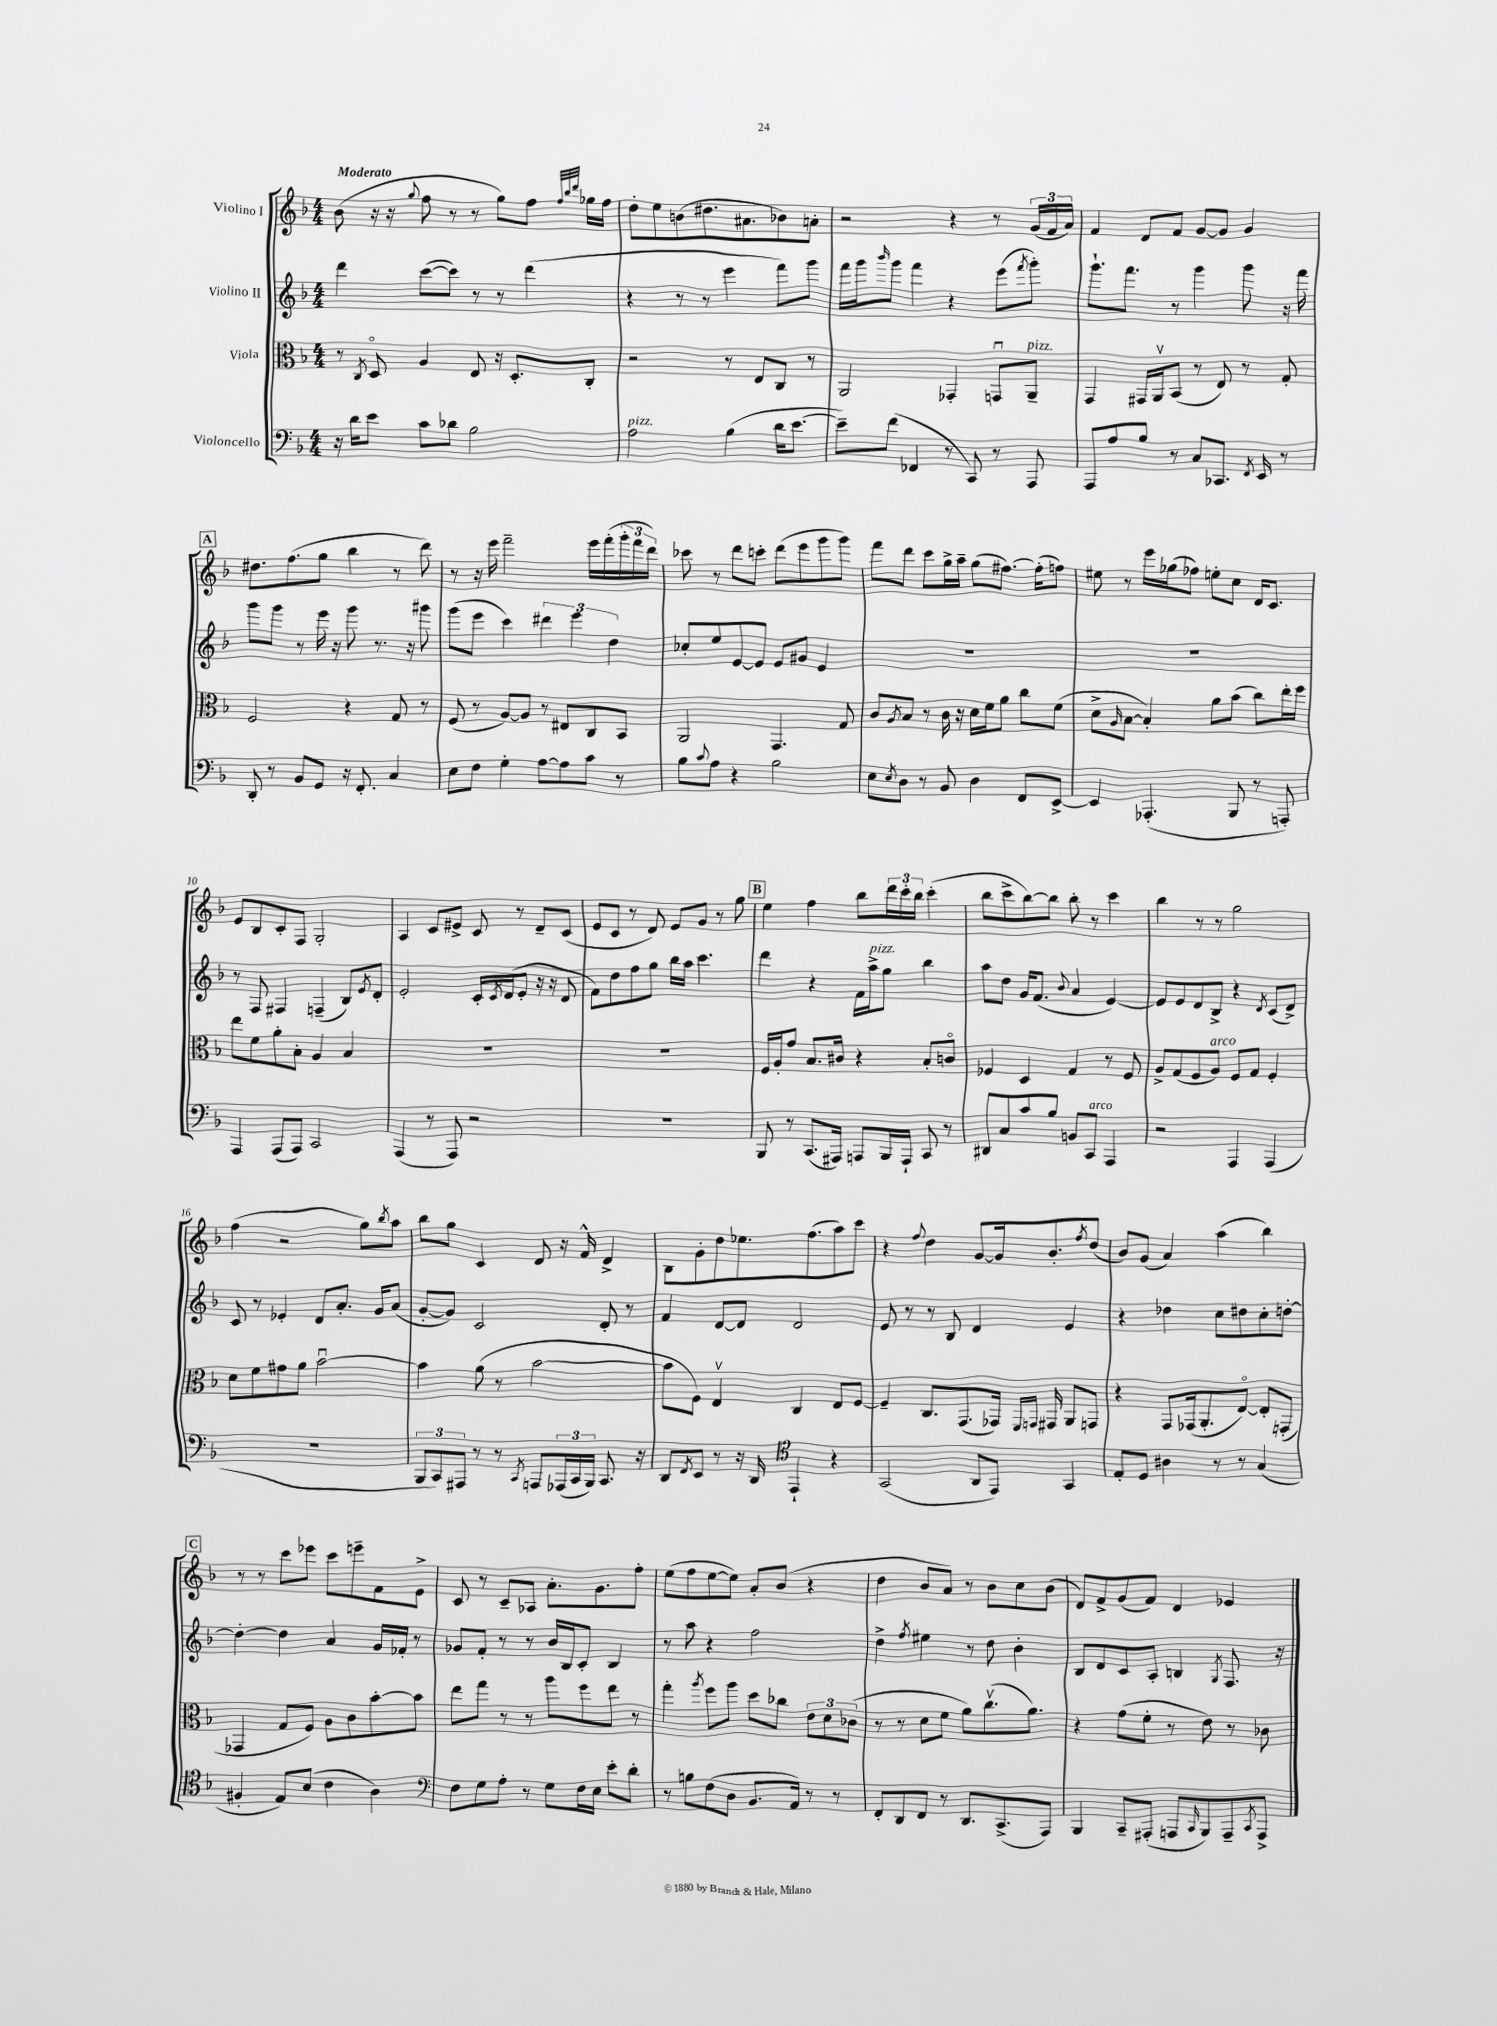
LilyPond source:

<<
\new StaffGroup <<
\new Staff = "s0" \with { instrumentName = "Violino I" } {
    \clef treble \key f \major \numericTimeSignature \time 4/4 \tempo "Moderato"
    bes'8( r16 r16 \appoggiatura { g''8 } f''8 r8 r8 g''8) f''8 \grace { f''32 bes''32 d'''32 } ges''16 f''16 |
    d''8-. e''8 b'8( dis''8. ais'8. bes'8) a'8-. |
    r2 r4 r8 \tuplet 3/2 { g'16( f'16 a'16) } |
    f'4 d'8 f'8 g'8~ g'8 g'4 |
    \mark \markup { \box "A" } dis''8. f''8.( g''8 bes''4 r8 d'''8) |
    r8 r16 e'''16 f'''2-- e'''16 f'''16-.( \tuplet 3/2 { g'''16-. f'''16 d'''16) } |
    ces'''8 r8 d'''8 c'''8-. d'''8( e'''8 g'''8 g'''8) |
    f'''8 d'''8 c'''8 g''16-> a''16-- g''8( fis''8.~) fis''16-.( f''8) |
    eis''8 r8 e'''16 ges''16( fes''8) e''8-. c''8 d'16 c'8. |
    e'8 bes8 c'8-. f8 g2-. |
    a4 c'8 eis'8-> c'8 r8 d'8-- c'8( |
    e'8 c'8 r8 d'8) e'8 g'8 r8 g''8 |
    \mark \markup { \box "B" } e''4 f''4 bes''8 \tuplet 3/2 { d'''16 c'''16-. bes''16 } c'''4-.( |
    bes''8 c'''8-> bes''8~) bes''8 bes''8-. r8 c'''4 |
    bes''4 r8 r8 g''2 |
    f''4( r2 g''8) \acciaccatura { bes''8 } a''8 |
    bes''8 g''8 c'4 d'8 r16 f'16-^ d'4-> |
    bes8 g'8-. d''8 ees''8. f''8.( a''8) c'''8 |
    r4 \appoggiatura { f''8 } d''4 g'8~ g'16 bes'8.-. \acciaccatura { f''8 } d''8( |
    bes'8) g'8( a'4) a''4( bes''4) |
    \mark \markup { \box "C" } r8 r8 c'''8 ees'''8 c'''8 e'''8-- f'8 e'8-> |
    c'8 r8 c'8-- aes8 a'8.-. g'8. f''8-. |
    e''8( f''8 e''8~ e''8) a'8-. bes'8( r4 |
    d''4 bes'8 a'8) r8 bes'8 c''8 bes'8( |
    d'8) f'8-> g'8( f'8) d'4 ees'4 \bar "|." |
}
\new Staff = "s1" \with { instrumentName = "Violino II" } {
    \clef treble \key f \major \numericTimeSignature \time 4/4
    d'''4 c'''8~( c'''8) r8 r8 d'''4( |
    r4 r8 r8 e'''4 f'''8) g'''8 |
    f'''16 g'''16 \grace { bes'''16 } g'''8 f'''4 r4 e'''8( \acciaccatura { f'''8 } g'''8-.) |
    g'''8.-! f'''8. r8 g'''4 g'''8 r16 f'''16 |
    \mark \markup { \box "A" } g'''8 g'''8 r8 e'''16 r16 g'''8 r8. r16 gis'''8 |
    g'''8( e'''8 c'''4) \tuplet 3/2 { dis'''4 e'''4 d''4 } |
    ces''8-. e''8 e'8~ e'8 e'8 gis'8 e'4 |
    R1 |
    R1 |
    r8 f8 fis4 f4--( bes8) \acciaccatura { e'8 } d'8-. |
    e'2-. c'16-. \acciaccatura { c'8 } d'16( e'8-. r16 r16 d'8 |
    f'8) d''8 f''8 g''8 bes''16 a''16 c'''4. |
    \mark \markup { \box "B" } d'''4 r4 f'16 a''16->^\markup { \italic "pizz." } g''8 bes''4 |
    a''8 d''8 g'16 f'8.( \appoggiatura { bes'8 } a'4 e'4~) |
    e'8 e'8 d'8 bes8-> r4 \acciaccatura { d'8 } c'8( d'8->) |
    c'8 r8 ees'4-. d'8 a'8.-. g'16 a'8( |
    g'8~-. g'8) c'2 d'8-. r8 |
    f'4 d'8~ d'8 d'2 |
    e'8 r8 r8 bes8 d'4 e'4 |
    r4 des''4 c''8 dis''8 c''8-. d''8~-. |
    \mark \markup { \box "C" } d''4~-. d''4 a'4 g'16 fes'16-. r8 |
    ges'8 f'8-. r8 r8 bes'16 bes16 c'8-. bes4 |
    r8 a''8 r4 f''2 |
    d''4-> \acciaccatura { f''8 } eis''4 r8 d''8 bes'4-. |
    bes8 d'8 c'8 a8-. b4 \acciaccatura { g8 } f8. r16 \bar "|." |
}
\new Staff = "s2" \with { instrumentName = "Viola" } {
    \clef alto \key f \major \numericTimeSignature \time 4/4
    r8 \acciaccatura { c8 } d8\flageolet a4 e8 r16 d8.-. c8-. |
    r2 r8 e8 c8 r8 |
    a,2 ges,4-. g,8\downbow a,8--^\markup { \italic "pizz." } |
    g,4 gis,16 a,16\upbow bes,8( r8 e8) r8 g8-. |
    \mark \markup { \box "A" } f2 r4 g8 r8 |
    f8( r8 a8~) a8 r8 eis8 c8 bes,8 |
    a,2 g,4. g8 |
    c'8 \acciaccatura { a8 } bes8 r8 c'16 r16 d'16 f'16 a'8 c''8 f'8( |
    d'8-> \grace { a16 } bes8~ bes4-.) a'8 bes'8( c''8) e''16-. f''16 |
    e''8 f'8 a'8-. bes8-. a4 bes4 |
    R1 |
    R1 |
    \mark \markup { \box "B" } f16 a16-. g'8 bes8. cis'16 r4 bes8-. c'8\flageolet |
    fes4 d4 g4 r8 fes8 |
    a8-> g8( f8 a8^\markup { \italic "arco" }) f8 g8 f4-. |
    d'8 f'8 gis'8 a'8 bes'2~\downbow |
    bes'4 a'8( r8 bes'2~ |
    bes'8 f8) e4\upbow c4 e8 f8~ |
    f4-- c8. g,8.( ges,16) \grace { f,16 g,16 } gis,16 a,8 g,8 |
    r4 g,8 ges,16( a,8.-. e8~\flageolet) e8-. g,8-.( |
    \mark \markup { \box "C" } ges,4 g8 f8) a8 c'8 bes'8~-. bes'8 |
    e''8 g''8 r8 r8 a''8 f''8 e''8 r8 |
    g''4-. \acciaccatura { a''8 } f''8 a''8 d''8 ces''8 \tuplet 3/2 { e'8 d'8 ces'8( } |
    r8 r8 d'8 f'8 a'8) c''8.\upbow( a'8.) |
    r4 g'8( f'8-. r8 e'8) r8 ces'8 \bar "|." |
}
\new Staff = "s3" \with { instrumentName = "Violoncello" } {
    \clef bass \key f \major \numericTimeSignature \time 4/4
    r16 d'16 e'8 c'8 des'8 bes2 |
    a2^\markup { \italic "pizz." } bes4( d'16 e'8.~ |
    e'8--) f'8( fes,4 r8 c,8) r8 a,,8 |
    a,,8 a8 bes8 r8 c8 ces,8. \acciaccatura { f,8 } e,16 r8 |
    \mark \markup { \box "A" } d,8-. r8 bes,8 g,8 r16 f,8.-. c4 |
    e8 f8 g4-. a8~ a8 c'8 r8 |
    bes8 \appoggiatura { c'8 } a8 r4 bes2 |
    e8 \acciaccatura { e8 } d8 r8 bes,8 d4 f,8 e,8~-> |
    e,4 aes,,4.-.( bes,,8 r8 a,,8-.) |
    a,,4 a,,8( a,,8) c,2 |
    a,,4( r8 a,,8) r2 |
    R1 |
    \mark \markup { \box "B" } bes,,8 r8 c,8.( ais,,16) a,,8 bes,,16 a,,16-! c,8 r8 |
    dis,8 c8 c'8 bes8 b,8 c,8^\markup { \italic "arco" } a,,4 |
    r2 a,,4 a,,4( |
    R1 |
    \tuplet 3/2 { bes,,8 c,8) ais,,8 } r8 r8 \acciaccatura { c,8 } a,,8 \tuplet 3/2 { aes,,16( c,16 bes,,16) } c,8. r16 |
    d,8 \acciaccatura { f,8 } e,8 r8 r16 d,16 \clef tenor e,4-! r4 |
    g,2( a,8 e,8) g,4 |
    e8-. d8 ais4 r8 r8 g4( |
    \mark \markup { \box "C" } fis4-. e8) bes8( c'4 a4) |
    \clef bass f8 g8 a8-. r8 g8 f16 e16 e'8-. d'8-. |
    r8 b8 f8( d8 bes,8. a,16) r8 r8 |
    f,8-. d,8 f,8 r8 d,8. c,8.->( a,,8) |
    bes,,4 c,8-- ais,,8-.( a,,8 \grace { c,16 } bes,,8) a,,8-- \acciaccatura { c,8 } a,,8-> \bar "|." |
}
>>
>>
